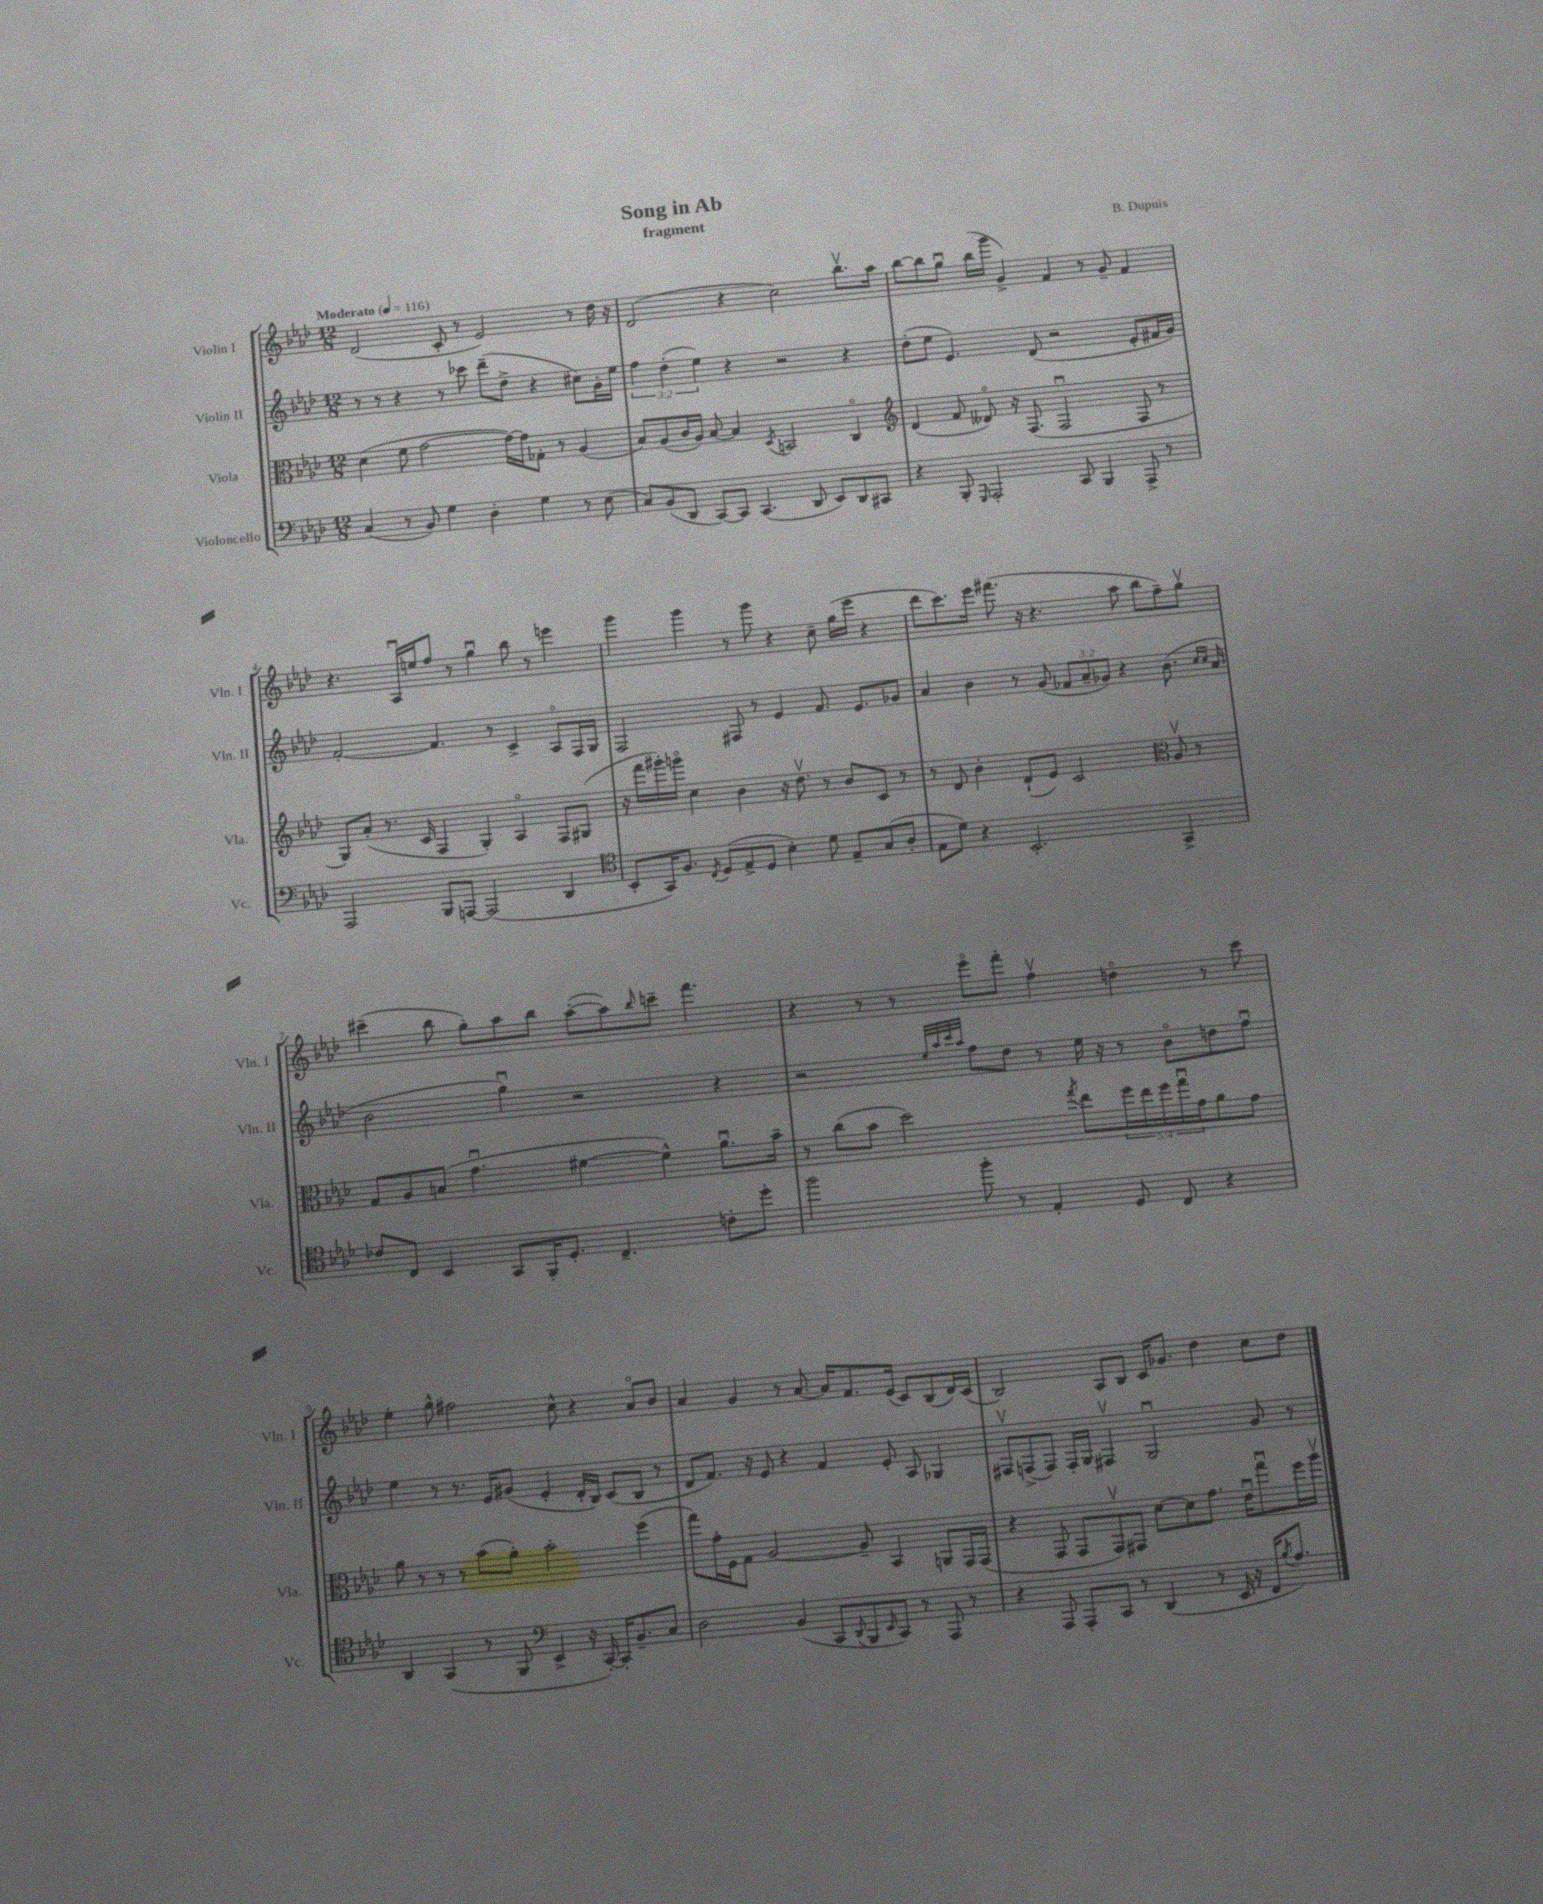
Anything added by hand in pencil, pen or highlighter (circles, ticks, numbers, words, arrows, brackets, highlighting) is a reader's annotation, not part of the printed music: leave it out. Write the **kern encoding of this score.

**kern	**kern	**kern	**kern
*staff4	*staff3	*staff2	*staff1
*clefF4	*clefC3	*clefG2	*clefG2
*k[b-e-a-d-]	*k[b-e-a-d-]	*k[b-e-a-d-]	*k[b-e-a-d-]
*M12/8	*M12/8	*M12/8	*M12/8
*MM116	*MM116	*MM116	*MM116
(4C/	(4d-\	8r	(2d-/
.	.	8r	.
8r	8f\	4r	.
8BB-/)	[2g\	.	.
4G\	.	8r	8c'/
.	.	8ccc-\	8r
4D-'\	.	(8ddd-~\L	2e-/)
.	16g\_LL)	8dd-^\J	.
.	16g\]J	.	.
4G\	8G-'\J	4r	.
.	8r	.	.
8r	(4A-/	8cc#\L)	8r
(8E-\	.	16g'\L	16dd-\
.	.	16ee-\JJ	16r
=	=	=	=
8C/L)	8B-/L)	6ff\	(2d-/
(8BB-/	(8A-/	.	.
.	.	(6dd-'\	.
8DD-/J	16c/L	.	.
.	16A-/JJ)	.	.
.	.	6ee-\)	.
[8CC/L)	[8B-/	.	.
8CC/]J	4B-/]	4r	4r
(4.CC/	.	.	.
.	8qD-/	.	.
.	2BB/	2r	2cc\)
8DD-/	.	.	.
8EE-/L)	.	.	.
8DD-/	4Co/	4r	8.bb-v\L
8CC#/J	.	.	.
.	.	.	16aa-\Jk
=	=	=	=
*	*clefG2	*	*
4r	(4d-/	(8dd-'\L	[8bb-\L
.	.	8ee-\J	8bb-\]
8BBB-'/	8f/	4.e-/)	8ggu\J
16qqGGG/	.	.	.
2AAA-'/	8d--o/)	.	(16bb-\LL
.	.	.	16ggg\JJ
.	16r	.	4g^/)
.	(8.F/	.	.
.	.	(8d-/	.
.	2Fu/	2r	4f/
8CC/	.	.	.
4BBB-/	.	.	8r
.	.	.	8g~/
8AAA-^/	8F/	8e-'/L	4f/
8r	8r	16f#/L	.
.	.	16g/JJ)	.
=	=	=	=
2AAA-/	8G/L)	[2f'/	4.r
.	(8a-'/J	.	.
.	8.r	.	.
.	.	.	16A-u/LL
.	16c/	.	16ee/J
8BBB-/L	4F/	4.f/]	8ff/J
[8AAA/J	.	.	8r
(2AAA/]	4G'/)	.	4ggu\
.	.	8r	.
.	4A-o/	4c^/	8bb-\
.	.	.	8r
4DD-/	8F/L	8A-o/L	4eee\
.	(8G#/J	16F/L	.
.	.	16G/JJ	.
=	=	=	=
*clefC4	*	*	*
8BB-'/L	16r	2F/	4ggg\
.	16fff\LL	.	.
16GG/K)	16ggg#'\)	.	.
8.F/J	16gggo\JJ	.	.
.	4cc\	.	4ggg\
8qC/	.	.	.
(8D-/L	.	.	.
8E-^/	4b-\	8F#/	8r
8D-/J	.	8r	8ggg\
4B-'\)	16r	4e-/	4r
.	8.dd-v\	.	.
8d-\	8r	8.f/	8cc~\
8E-~/L	8b-/L	.	(16gg\LL
.	.	8.e-/L	16eee-\JJ
(8G/	8c/J	.	4r
8A-'/J	8r	8g-/J	.
=	=	=	=
8E-\L	8r	4a-/	8ddd-\L
8d-\J)	8d-/	.	8.ccc\)
4r	4b-'\	4b-\	.
.	.	.	16eee-\Jk
.	.	.	(8.fff#\
2.BB-'/	(8d-`/L	8r	.
.	.	.	16r
.	8e-/J)	(8g/	4.r
.	2c/	12f-/L	.
.	.	12a-~/	.
.	.	12g-/J)	.
.	.	4r	8aa-\
.	.	.	8bb-\L
*	*clefC3	*	*
4GG^/	8A-v/	(8.b-\	8ff~\)
.	8r	.	8ggv\J
.	.	16qqcc/LL	.
.	.	16qqcc/JJ	.
.	.	16a-/	.
=	=	=	=
8c-/L	8G/L	2b-\	(4ccc#~\
8C/J	8A-/	.	.
4BB-/	(8B/J	.	8bb-\
.	4.gu\	.	8gg'\L)
8GG/L	.	4ggu\)	8aa-\
16FF'/K	.	.	8bb-\J
8.D-'/J	.	.	.
.	[4f#\	2r	([8aa-'\L
4.C~/	.	.	8aa-\])
.	.	.	16qqbb-/
.	4f#^^\])	.	8ccc~\J
.	.	.	4.fff\
8c'\L	8.a-u\L	4r	.
8dd-'\J	.	.	.
.	16b-~\Jk	.	.
=	=	=	=
2ff\	8r	2r	4r
.	(8cc\L	.	.
.	8b-\J	.	8r
.	2dd-\)	.	8r
.	.	32qqee-/LLL	.
.	.	32qqaa-/	.
.	.	32qqccc/	.
.	.	32qqaa-/JJJ	.
8ff'\	.	8ff\L	8eee-o\L
8r	.	8dd-\J	8fff'\J
4E-'/	.	8r	4ffv\
.	8qgg/	.	.
.	8ee-\L	16ee-\	.
.	.	16r	.
8D-/	20ff\L	8r	4ddo\
.	20ee-\	.	.
.	20ff\	.	.
8C/	.	8b-o\L	.
.	20ggu\	.	.
.	20g\J	.	.
4r	8a-\	8dd\	8r
.	8g\J	8ffu\J	8ccc\
=	=	=	=
4AA-/	8a-\	4ee-\	4ee-'\
.	8r	.	.
(4GG/	8r	8r	8gg^^\
.	8r	8.r	2ff#\
8r	(8b-\L	.	.
.	.	16e-/LK	.
8FF/	8a-'\J)	(8g#/J	.
*clefF4	*	*	*
4EE-^/	2b-'\	4e-'/	.
.	.	.	8cc^^\
16r	.	16d-'/LL	4r
[16CC'/)	.	16B-/JJ)	.
16CC'/]LK	.	(8c/L	.
8.BB-~/	.	.	.
.	(4ff\	8B-/J	8a-o/L
8C/J	.	8r	8b-/J
=	=	=	=
2D-\	8gg\L)	8d-/L	4a-/
.	16g'\L	8.f/J)	.
.	16F\J	.	.
.	8G\J	.	4g/
.	.	16r	.
.	[2A-/	8e-/	.
(4BB-/	.	4r	8r
.	.	.	[8.a-/
8CC/L	.	4f/	.
.	.	.	16a-/]LK
8qqDD-/	.	.	.
8BBB-/	8A-~/]	.	8.f/
16qqEE-/	.	.	.
8CC/J)	4BB-/	8e-'/	.
.	.	.	(16e-/Jk
8r	.	8A-/	8c/L)
8AAA-/	8AA/L	4G-/	(8B-/
8r	16GG/L	.	16d-/L)
.	(16GG/JJ	.	(16c/JJ
=	=	=	=
4r	4r	8F#v/L	2B-/)
.	.	(8F^/	.
8AAA-/	8GG/	8F/J)	.
8AAA-'/L	8GG/L	16F'/LL	.
.	.	16G/JJ	.
8CC/J	8GGv/)	4F#v/	8A-/L
8r	8GG#/J	.	8B-/J
(4DD-/	[8d-\L	2Gu/	16c/LK
.	.	.	8.g-/J
.	8d-\]	.	.
8r	8.g\J	.	4dd-\
16EE-/	.	.	.
16r	16e-u\LK	.	.
16FF/LK	8ggu\	8g/	8cc\L
8qB-/	.	.	.
8.A-/J)	.	.	.
.	16ff\L	8r	8dd-\J
.	16aa-v\JJ	.	.
==	==	==	==
*-	*-	*-	*-
